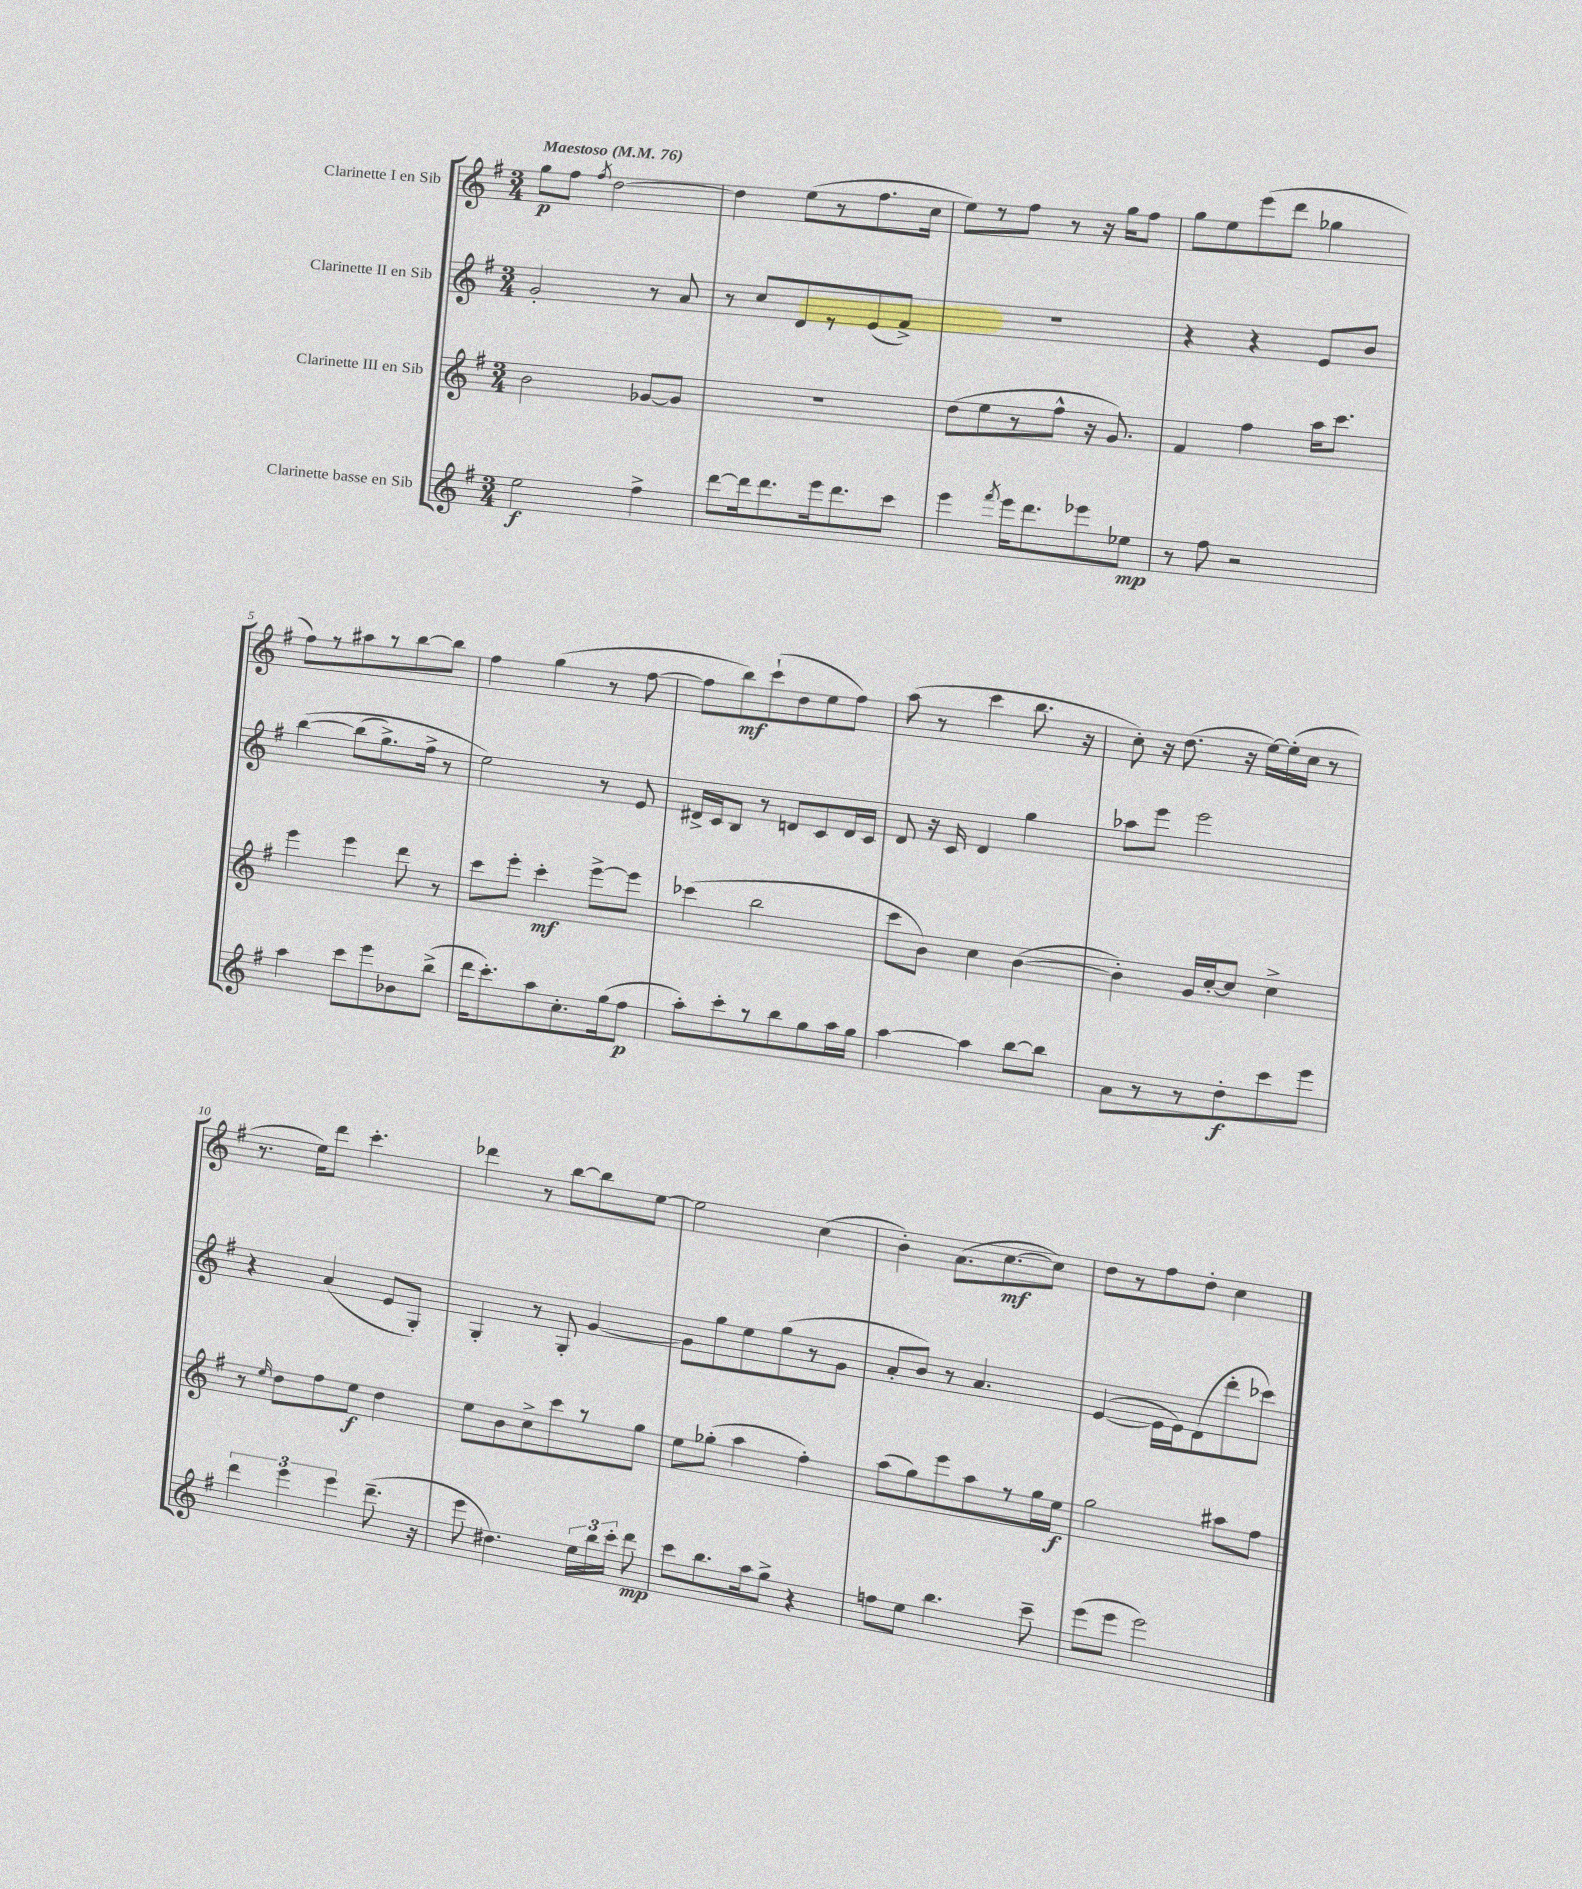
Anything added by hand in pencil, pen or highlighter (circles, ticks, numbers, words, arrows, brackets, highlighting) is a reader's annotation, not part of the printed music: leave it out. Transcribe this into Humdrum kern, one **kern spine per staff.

**kern	**dynam	**kern	**dynam	**kern	**kern	**dynam
*part4	*part4	*part3	*part3	*part2	*part1	*part1
*staff4	*staff4	*staff3	*staff3	*staff2	*staff1	*staff1
*I"Clarinette basse en Sib	*	*I"Clarinette III en Sib	*	*I"Clarinette II en Sib	*I"Clarinette I en Sib	*
*clefG2	*	*clefG2	*	*clefG2	*clefG2	*
*k[f#]	*	*k[f#]	*	*k[f#]	*k[f#]	*
*M3/4	*	*M3/4	*	*M3/4	*M3/4	*
*MM76	*	*MM76	*	*MM76	*MM76	*
=1	=1	=1	=1	=1	=1	=1
!	!	!	!	!	!LO:TX:a:B:t=Maestoso	!
2ee\	f	2b\	.	2g'/	8gg\L	p
.	.	.	.	.	8ff#\J	.
.	.	.	.	.	8qff#/	.
.	.	.	.	.	[2dd\	.
4ff#^\	.	[8g-X/L	.	8r	.	.
.	.	8g-/J]	.	8a/	.	.
=2	=2	=2	=2	=2	=2	=2
[8ddd\L	.	2.r	.	8r	4dd\]	.
16ddd\k]	.	.	.	8cc/L	.	.
8.ddd\	.	.	.	.	.	.
.	.	.	.	8d/	(8ee\L	.
16eee\k	.	.	.	8r	8r	.
8.ddd\	.	.	.	.	.	.
.	.	.	.	(8e/	8.ff#\	.
8ccc\J	.	.	.	8f#^/J)	.	.
.	.	.	.	.	16cc\Jk	.
=3	=3	=3	=3	=3	=3	=3
4eee\	.	(8dd\L	.	2.r	8ee\L)	.
.	.	8ee\	.	.	8r	.
8qfff#/	.	.	.	.	.	.
16eee\KL	.	8r	.	.	8ff#\J	.
8.ddd\	.	.	.	.	.	.
.	.	8ff#^^\J	.	.	8r	.
8eee-X\	.	16r	.	.	16r	.
.	.	8.g/)	.	.	16gg\KL	.
8ee-X\J	mp	.	.	.	8ff#\J	.
=4	=4	=4	=4	=4	=4	=4
8r	.	4f#/	.	4r	8gg\L	.
8ff#\	.	.	.	.	8ee\	.
2r	.	4ff#\	.	4r	(8eee\	.
.	.	.	.	.	8ddd\J	.
.	.	16aa\KL	.	8e/L	4gg-X\	.
.	.	8.ccc\J	.	.	.	.
.	.	.	.	8b/J	.	.
!!LO:LB:g=z
=5	=5	=5	=5	=5	=5	=5
4aa\	.	4eee\	.	([4bb\	8ff#\L)	.
.	.	.	.	.	8r	.
8ccc\L	.	4eee\	.	(8bb\L]	8aa#X\	.
8eee\	.	.	.	8.gg^\)	8r	.
8b-X\	.	8ddd\	.	.	[8bb\	.
.	.	.	.	16ff#^\Jk	.	.
(8bb^\J	.	8r	.	8r	8bb\J]	.
=6	=6	=6	=6	=6	=6	=6
16ddd\KL	.	8ccc\L	.	2ee\)	4ff#\	.
8.ccc'\)	.	.	.	.	.	.
.	.	8eee'\J	.	.	.	.
8aa\	.	4ccc'\	mf	.	(4gg\	.
8.cc'\	.	.	.	.	.	.
.	.	[8eee^\L	.	8r	8r	.
(16gg\k	.	.	.	.	.	.
8ff#\J	p	8eee\J]	.	8e/	[8ff#\	.
=7	=7	=7	=7	=7	=7	=7
8aa'\L)	.	(4ccc-X\	.	16d#X^/LL	8ff#\L]	.
.	.	.	.	16c/J	.	.
8ccc'\	.	.	.	8B/J	8bb\)	mf
8r	.	2bb\	.	8r	(8ccc`\	.
8bb\	.	.	.	8dn/L	8dd\	.
8gg\	.	.	.	8c/	8ee\	.
16aa\L	.	.	.	16d/L	8ff#\J)	.
16gg\JJ	.	.	.	16c/JJ	.	.
=8	=8	=8	=8	=8	=8	=8
[4aa\	.	8ccc\L	.	8d/	(8aa\	.
.	.	8b\J)	.	16r	8r	.
.	.	.	.	16c/	.	.
4aa\]	.	4cc\	.	4d/	4ccc\	.
[8bb\L	.	([4b\	.	4gg\	8.bb\	.
8bb\J]	.	.	.	.	.	.
.	.	.	.	.	16r	.
=9	=9	=9	=9	=9	=9	=9
8a\L	.	4b'\])	.	8aa-X\L	8cc'\)	.
8r	.	.	.	8eee\J	16r	.
.	.	.	.	.	(8.dd\	.
8r	.	16g/LL	.	2eee\	.	.
.	.	[16cc'/J	.	.	.	.
8dd'\	f	8cc/J]	.	.	16r	.
.	.	.	.	.	[16ee\LL)	.
8ccc\	.	4cc^\	.	.	(16ee'\]	.
.	.	.	.	.	16cc\JJ	.
8eee\J	.	.	.	.	8r	.
!!LO:LB:g=z
=10	=10	=10	=10	=10	=10	=10
6ddd\	.	8r	.	4r	8.r	.
.	.	16qqee/	.	.	.	.
.	.	8dd\L	.	.	.	.
6eee\	.	.	.	.	.	.
.	.	.	.	.	16ee\KL)	.
.	.	8ff#\	.	(4a/	8ddd\J	.
6eee\	.	.	.	.	.	.
.	.	8ee\J	f	.	4.ccc'\	.
(8.ddd~\	.	4dd\	.	8e/L	.	.
.	.	.	.	8G'/J)	.	.
16r	.	.	.	.	.	.
=11	=11	=11	=11	=11	=11	=11
8eee\	.	8ee\L	.	4G'/	4ddd-X\	.
4.dd#X\)	.	8b\	.	.	.	.
.	.	8cc^\	.	8r	8r	.
.	.	8ccc\	.	8G'/	[8bb\L	.
24ee\LL	.	8r	.	[4g/	8bb\]	.
24bb\	.	.	.	.	.	.
24ccc'\JJ	.	.	.	.	.	.
8ddd\	mp	8gg\J	.	.	[8ee\J	.
=12	=12	=12	=12	=12	=12	=12
8ccc\L	.	8ee\L	.	8g\L]	2ee\]	.
8.bb\	.	(8gg-X'\J	.	8gg\	.	.
.	.	4aa\	.	8ee\	.	.
16aa\k	.	.	.	.	.	.
8gg^\J	.	.	.	(8gg\	.	.
4r	.	4ff#'\)	.	8r	(4cc\	.
.	.	.	.	8g\J	.	.
=13	=13	=13	=13	=13	=13	=13
8ffn\L	.	(8aa\L	.	8a'/L	4b'\)	.
8ee\J	.	8gg\)	.	8b/J)	.	.
4.bb\	.	8eee\	.	8r	(8.a\L	.
.	.	8aa\	.	4.a/	.	.
.	.	.	.	.	[8.cc\	mf
.	.	8r	.	.	.	.
8ccc~\	.	16gg\L	.	.	8cc\J])	.
.	.	16ee\JJ	f	.	.	.
=14	=14	=14	=14	=14	=14	=14
(8eee\L	.	2gg\	.	([4e/	8dd\L	.
8eee\J	.	.	.	.	8r	.
2eee\)	.	.	.	16e\LL]	8ff#\	.
.	.	.	.	16e\J)	.	.
.	.	.	.	(8d\	8dd'\J	.
.	.	8aa#X\L	.	8ddd'\	4cc\	.
.	.	8ff#\J	.	8ccc-X\J)	.	.
==	==	==	==	==	==	==
*-	*-	*-	*-	*-	*-	*-
